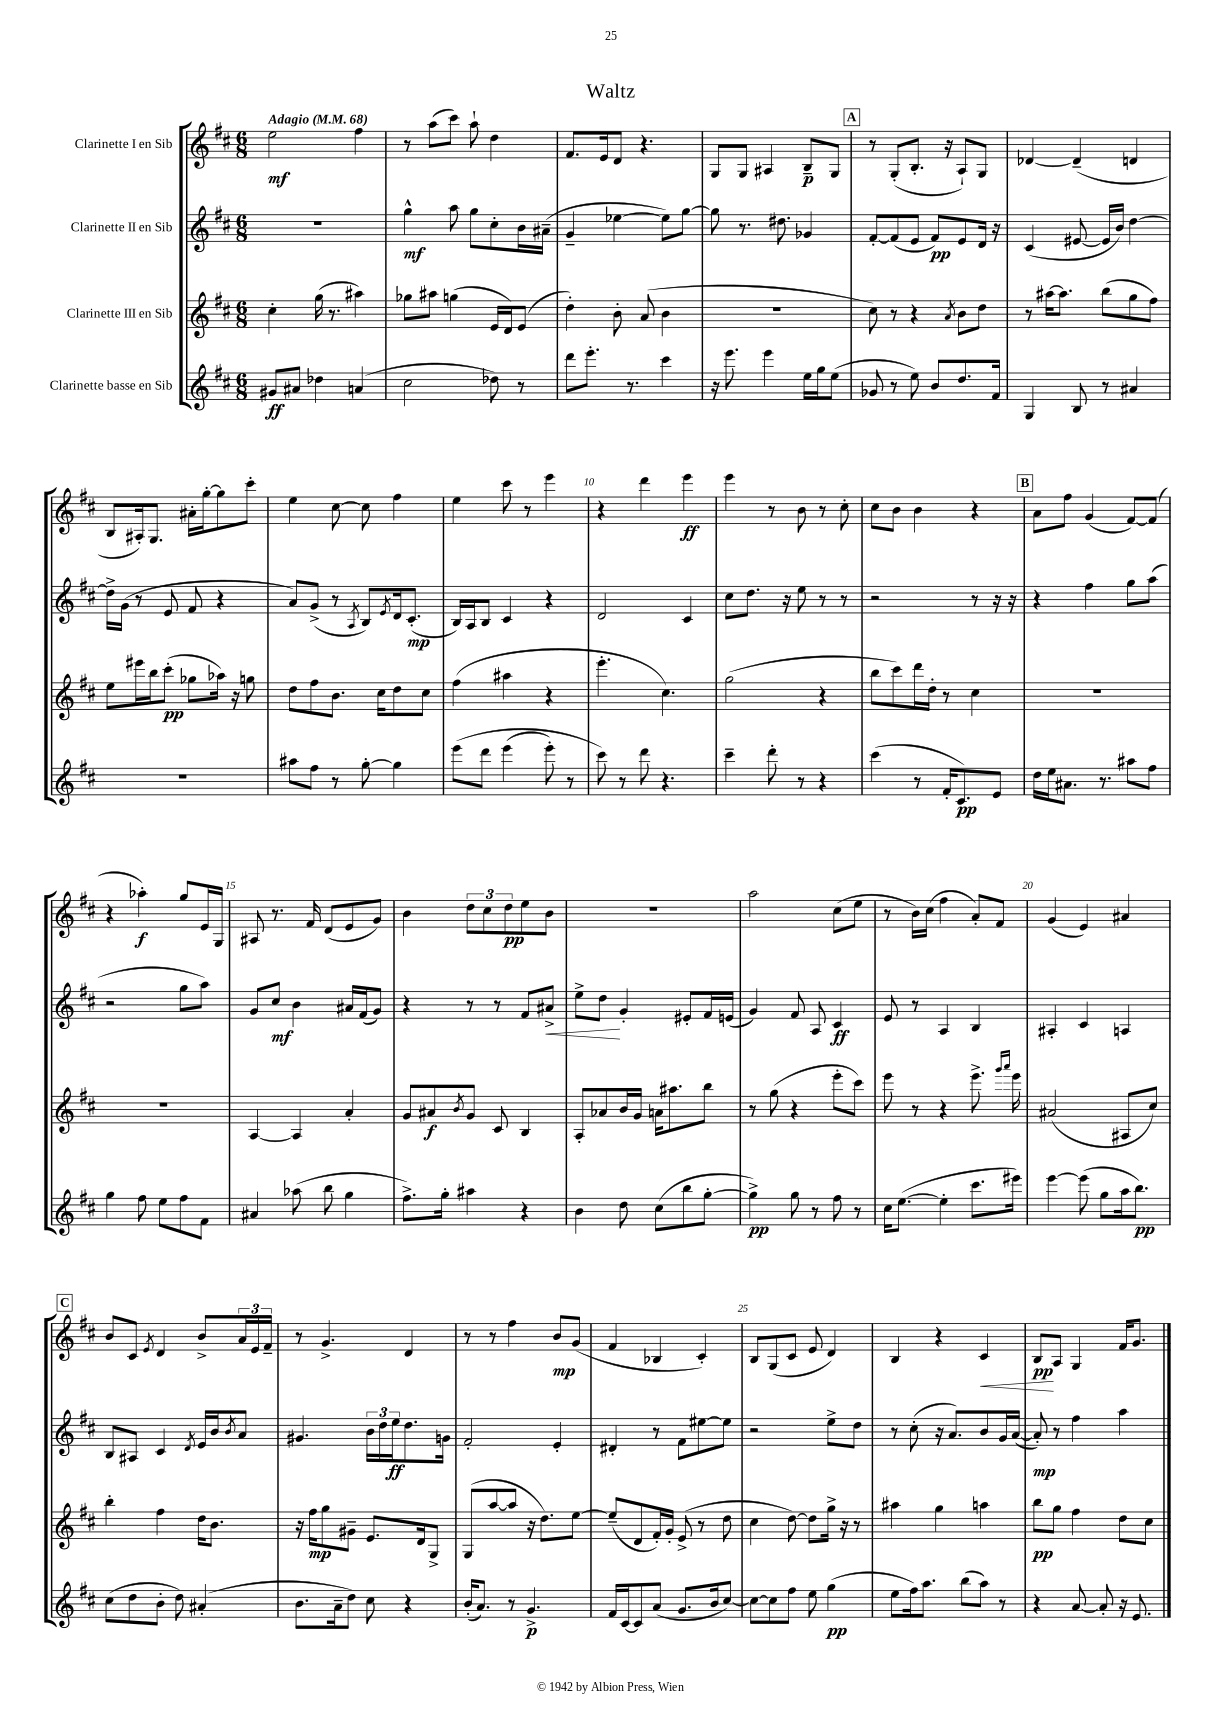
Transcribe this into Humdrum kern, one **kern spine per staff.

**kern	**kern	**kern	**kern
*staff4	*staff3	*staff2	*staff1
*clefG2	*clefG2	*clefG2	*clefG2
*k[f#c#]	*k[f#c#]	*k[f#c#]	*k[f#c#]
*M6/8	*M6/8	*M6/8	*M6/8
*MM68	*MM68	*MM68	*MM68
8g#	4cc#'	2.r	2ee
8a#	.	.	.
4dd-	(16gg	.	.
.	8.r	.	.
(4a	4aa#)	.	4ff#
=	=	=	=
2cc#	8gg-	4gg^^	8r
.	8aa#	.	(8aa
.	(4gg	8aa	8ccc#)
.	.	8gg	8aa`
8dd-)	16e	8cc#'	4dd
.	16d)	.	.
8r	(8e	16b	.
.	.	(16a#~	.
=	=	=	=
8ddd	4dd')	4g~	8.f#
8.eee'	.	.	.
.	.	.	16e
.	8b'	[4ee-	8d
8.r	.	.	.
.	(8a	.	4.r
4ccc#	4b	8ee-])	.
.	.	[8gg	.
=	=	=	=
16r	2.r	8gg]	8G
8.eee	.	.	.
.	.	8.r	8G
4eee	.	.	4A#
.	.	8.dd#	.
16ee	.	4g-	8B~
16gg	.	.	.
(8ee	.	.	8G
=	=	=	=
8g-	8cc#)	[8f#'	8r
8r	8r	(8f#]	(8G'
8ee)	4r	8e	8.B'
8b	.	8f#)	.
.	.	.	16r
.	8qa	.	.
8.dd	8b	8e	8A`)
.	8dd	16d	8G
16f#	.	16r	.
=	=	=	=
4G	8r	(4c#	[4d-
.	[16aa#	.	.
.	8.aa#]	.	.
8B	.	[8e#	(4d-~]
8r	(8bb	16e#]	.
.	.	16b)	.
4a#	8gg	[4dd	4d
.	8ff#)	.	.
=	=	=	=
2.r	8ee	16dd^]	8B
.	.	(16g	.
.	16eee#	8r	16A#')
.	16bb	.	8.G
.	(8ccc#'	8e	.
.	8gg-	8f#	16a#'
.	.	.	[16gg'
.	16aa-)	4r	8gg]
.	16r	.	.
.	8gg	.	8ccc#'
=	=	=	=
8aa#	8dd	8a)	4ee
8ff#	8ff#	(8g^	.
8r	8.b	8r	[8cc#
.	.	8qA	.
[8gg'	.	8B)	8cc#]
.	16cc#	.	.
.	.	8qe	.
4gg]	8dd	16d	4ff#
.	.	(8.c#'	.
.	8cc#	.	.
=	=	=	=
&(8eee	(4ff#	16B)	4ee
.	.	16A	.
8ddd	.	8B	.
(4eee	4aa#	4c#	8ccc#
.	.	.	8r
8eee')	4r	4r	4eee
8r	.	.	.
=	=	=	=
8ccc#&)	4.eee'	2d	4r
8r	.	.	.
8ddd	.	.	4ddd
4.r	4.cc#)	.	.
.	.	4c#	4eee
=	=	=	=
4ccc#~	(2gg	8cc#	4eee
.	.	8.dd	.
8ddd'	.	.	8r
.	.	16r	.
8r	.	8ee	8b
4r	4r	8r	8r
.	.	8r	8cc#'
=	=	=	=
(4ccc#	8bb	2r	8cc#
.	8ccc#)	.	8b
8r	16ddd	.	4b
.	16dd'	.	.
16f#'	8r	.	.
8.c#)	.	.	.
.	4cc#	8r	4r
8e	.	16r	.
.	.	16r	.
=	=	=	=
16dd	2.r	4r	8a
16ee	.	.	.
8.a#	.	.	8ff#
.	.	4ff#	(4g
8.r	.	.	.
8aa#	.	8gg	[8f#)
8ff#	.	(8aa	(8f#]
=	=	=	=
4gg	2.r	2r	4r
8ff#	.	.	4aa-')
8ee	.	.	.
8ff#	.	8gg	8gg
8f#	.	8aa)	16e
.	.	.	16G
=	=	=	=
4a#	[4A	8g	8A#
.	.	8cc#	8.r
(8aa-	4A]	4b	.
.	.	.	16f#
8bb	.	.	(8d
4gg	4a'	16a#	8e
.	.	(16f#	.
.	.	8g)	8g)
=	=	=	=
8.ff#^)	8g	4r	4b
.	8a#	.	.
16gg'	.	.	.
.	8qb	.	.
4aa#	8g	8r	12dd
.	.	.	12cc#
.	8c#	8r	.
.	.	.	12dd
4r	4B	8f#	8ee
.	.	8a#^	8b
=	=	=	=
4b	8A'	8ee^	2.r
.	8a-	8dd	.
8dd	16b	4g'	.
.	16g	.	.
(8cc#	16a	.	.
.	8.aa#	.	.
8bb	.	8e#'	.
[8gg'	8bb	16f#	.
.	.	(16e	.
=	=	=	=
4gg^])	8r	4g)	2aa
.	(8gg	.	.
8gg	4r	8f#	.
8r	.	8A	.
8ff#	8eee'	4c#	(8cc#
8r	8ccc#)	.	8ee
=	=	=	=
16cc#	8eee	8e	8r
([8.ee	.	.	.
.	8r	8r	16b)
.	.	.	(16cc#
4ee']	4r	4A	4ff#
8.ccc#	8.eee^	4B	8a')
.	.	.	8f#
.	16qqggg	.	.
.	16qqaaa	.	.
16eee#)	16eee	.	.
=	=	=	=
[4eee	(2a#	4A#'	(4g
(8eee]	.	4c#	4e)
8gg	.	.	.
16aa	8A#	4A	4a#
8.bb)	.	.	.
.	8cc#)	.	.
=	=	=	=
(8cc#	4bb'	8B	8b
8dd	.	8A#	8c#
.	.	.	8qe
8b'	4ff#	4c#	4d
8dd)	.	.	.
.	.	8qd	.
(4a#'	16dd	16e	8b^
.	8.b	16b	.
.	.	8qb	.
.	.	8a	24a
.	.	.	24e
.	.	.	24f#~
=	=	=	=
8.b	16r	4.g#	8r
.	16ff#	.	.
.	8gg	.	4.g^
16a~	.	.	.
8dd)	8g#~	.	.
8cc#	8.e	24b	.
.	.	24dd	.
.	.	24ee	.
4r	.	8.dd	4d
.	16d	.	.
.	8G^	.	.
.	.	16g	.
=	=	=	=
(16b'	(8G	2f#'	8r
8.a)	.	.	.
.	[8aa	.	8r
8r	8aa]	.	4ff#
4.g^	16r	.	.
.	8.dd)	.	.
.	.	4e'	8b
.	[8ee	.	(8g
=	=	=	=
16f#	(8ee~]	4d#'	4f#
[16c#	.	.	.
8c#]	8d	.	.
(8a	16f#')	8r	4B-
.	16g'	.	.
8.g	(8e^	8f#	.
.	8r	[8ee#	4c#')
16b	.	.	.
[8cc#)	8dd	8ee#]	.
=	=	=	=
8cc#_	4cc#	2r	8B
8cc#]	.	.	(8G
8ff#	[8dd)	.	8c#
8ee	8dd]	.	8e
(4gg	16gg^	8ee^	4d)
.	16r	.	.
.	8r	8dd	.
=	=	=	=
8ee	4aa#	8r	4B
16ff#)	.	(8cc#'	.
8.aa	.	.	.
.	4gg	16r	4r
.	.	8.a)	.
(8bb	.	.	.
8aa)	4aa	8b	4c#
8r	.	16g	.
.	.	([16a	.
=	=	=	=
4r	8bb	8a'])	8B
.	8gg	8r	8A
[8a	4ff#	4ff#	4G
8a']	.	.	.
16r	8dd	4aa	16f#
8.e	.	.	8.g
.	8cc#	.	.
==	==	==	==
*-	*-	*-	*-
